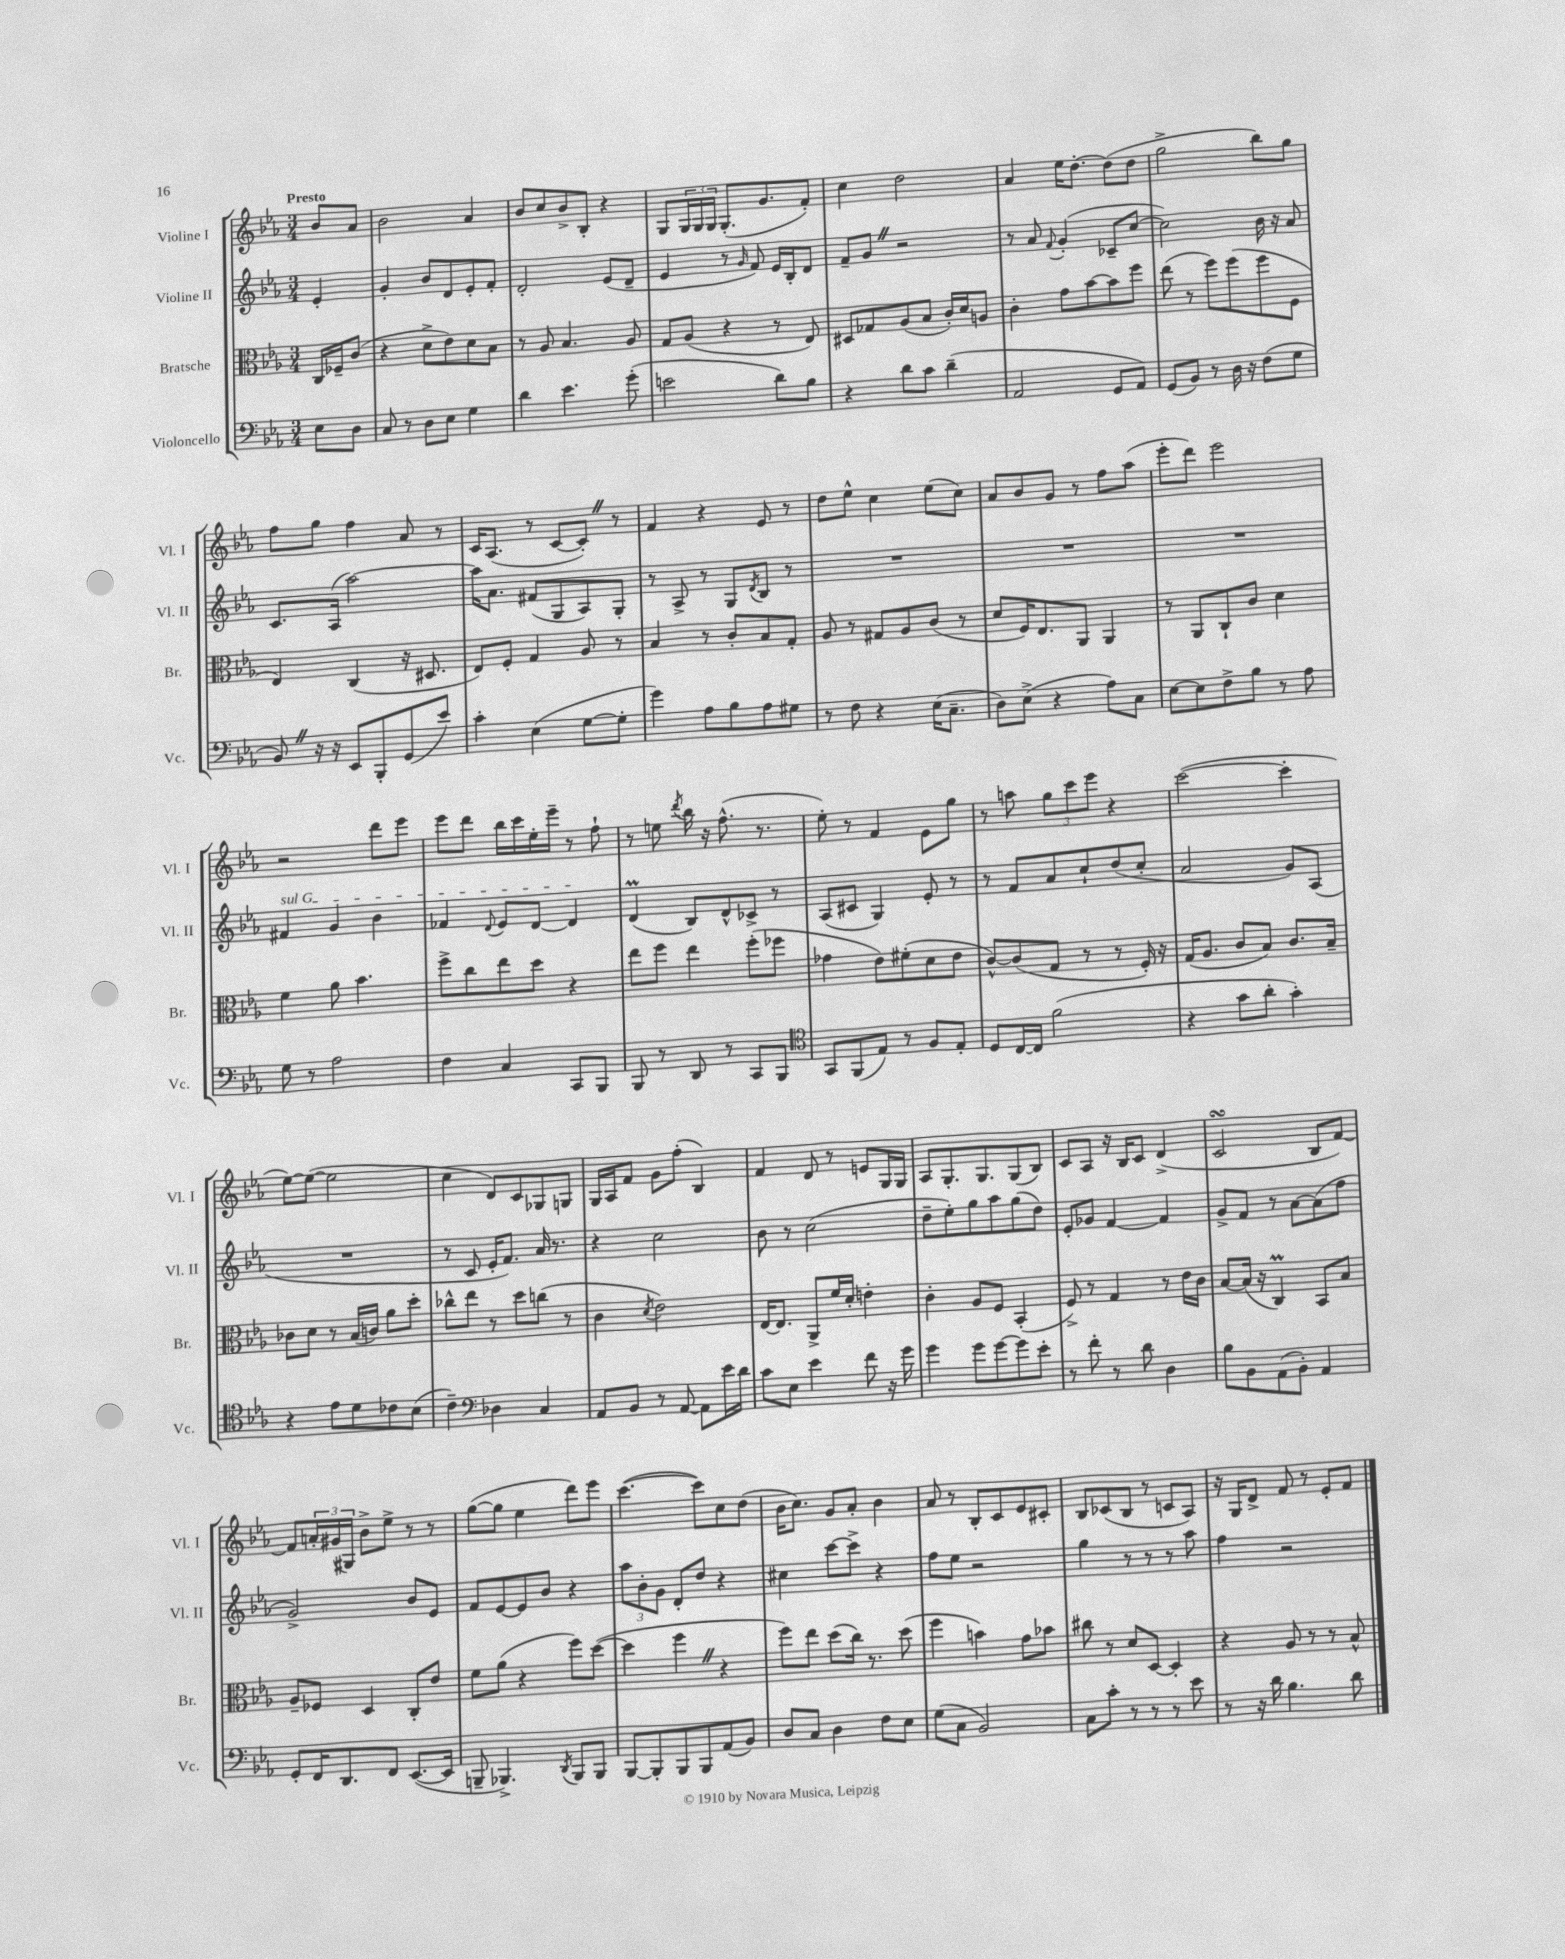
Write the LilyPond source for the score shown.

<<
\new StaffGroup <<
\new Staff = "s0" \with { instrumentName = "Violine I" shortInstrumentName = "Vl. I" } {
    \clef treble \key ees \major \numericTimeSignature \time 3/4 \partial 4 \tempo "Presto"
    bes'8 aes'8 |
    bes'2 aes'4 |
    bes'8 c''8 bes'8-> bes8-. r4 |
    g8 \tuplet 3/2 { g16 g16 g16 } g8.-.( g'8. f'8-.) |
    c''4 d''2 |
    aes'4 ees''16 d''8.~-. d''8( d''8 |
    g''2-> bes''8) g''8 |
    f''8 g''8 f''4 aes'8 r8 |
    c'16 aes8.( r8 c'8~ c'8-.) \once \override BreathingSign.text = \markup { \musicglyph "scripts.caesura.straight" } \breathe r8 |
    f'4 r4 ees'8 r8 |
    d''8 ees''8-^ c''4 ees''8( c''8) |
    aes'8 bes'8 g'8 r8 f''8 aes''8( |
    ees'''8-. d'''8) ees'''2 |
    r2 d'''8 ees'''8 |
    ees'''8 d'''8 bes''16 c'''16 ees''16-. ees'''16-- r8 f''8-! |
    r8 e''8 \acciaccatura { d'''8 } bes''16 r16 f''8.-^( r8. |
    ees''8-.) r8 f'4 ees'8 g''8 |
    r8 a''8 \tuplet 3/2 { g''8 c'''8 ees'''8 } r4 |
    c'''2~( c'''4-. |
    ees''8~) ees''8~( ees''2 |
    c''4 d'8) c'8 ges8 g8 |
    g16 aes16 f'8 g'8 f''8-.( bes4) |
    f'4 d'8 r8 e'8 g16 g16 |
    aes8 g8.-. g8. g8( bes8) |
    c'8 aes8 r16 bes16 c'8 d'4->( |
    c'2\turn bes8 f'8~) |
    f'8 \tuplet 3/2 { a'16-. gis'16( gis16) } bes'8-> ees''8-> r8 r8 |
    g''8~( g''8 ees''4 d'''8) ees'''8 |
    c'''4.~( c'''8) c''8 d''8( |
    bes'16 c''8.) g'8 aes'8-. bes'4 |
    aes'8 r8 bes8-. c'8 ees'8 cis'8-. |
    bes8 ces'8( bes8 r8 c'8 aes8) |
    r16 g16 d'8-> f'8 r8 ees'8-. f'8 \bar "|." |
}
\new Staff = "s1" \with { instrumentName = "Violine II" shortInstrumentName = "Vl. II" } {
    \clef treble \key ees \major \numericTimeSignature \time 3/4 \partial 4
    ees'4-. |
    g'4-. bes'8 d'8 ees'8-. f'8-. |
    d'2-. ees'8( d'8-- |
    ees'4 r8 \grace { g'16 } f'8) ees'16 bes16-. d'8 |
    f'8-- g'8 \once \override BreathingSign.text = \markup { \musicglyph "scripts.caesura.straight" } \breathe r2 |
    r8 aes'8 \appoggiatura { f'8 } g'4-.( ces'8-- c''8~ |
    c''2) bes'16 r16 aes'8 |
    c'8. aes16( aes''2~) |
    aes''16 aes'8. fis'8( g8 aes8) g8-. |
    r8 aes8-> r8 g8 \acciaccatura { d'8 } bes8 r8 |
    R2. |
    R2. |
    R2. |
    \once \override TextSpanner.bound-details.left.text = \markup { \italic "sul G" } fis'4\startTextSpan g'4 bes'4 |
    fes'4 \appoggiatura { d'8 } ees'8 d'8~ d'4\stopTextSpan |
    d'4\prall( bes8) d'8-^ ces'8-> r8 |
    aes8( cis'8 g4) ees'8-. r8 |
    r8 f'8 aes'8 c''8-! d''8( c''8-. |
    aes'2 g'8) aes8( |
    R2. |
    r8 c'8 ees'16-. f'8.) aes'16 r8. |
    r4 c''2 |
    bes'8 r8 c''2( |
    d''8-- ees''8-.) g''8 aes''8 g''8( d''8) |
    ees'8-. ges'8 f'4~ f'4 |
    g'8-> f'8 r8 aes'8~ aes'8( f''8 |
    g'2->) bes'8 ees'8 |
    f'8 ees'8~ ees'8 bes'8 r4 |
    \tuplet 3/2 { aes''8 bes'8-. g'8 } d'8-. d''8 r4 |
    cis''4 c'''8~ c'''8-> r4 |
    f''8 ees''8 r2 |
    g''4 r8 r8 r8 aes''8 |
    f''4 r2 \bar "|." |
}
\new Staff = "s2" \with { instrumentName = "Bratsche" shortInstrumentName = "Br." } {
    \clef alto \key ees \major \numericTimeSignature \time 3/4 \partial 4
    c16 fes16-- c'8( |
    r4 d'8-> ees'8) d'8 bes8 |
    r8 aes8 bes4. aes8 |
    g8 aes8( r4 r8 ees8) |
    dis8 ges8 aes8( bes8 c'16-.) d'16 a8 |
    c'4-. g'8 bes'8~ bes'8 f''8 |
    ees''8( r8 f''8) f''8( f''8 f8 |
    ees4) c4( r16 dis8. |
    ees8) f8-. g4 aes8 r8 |
    bes4 r8 c'8-. bes8 g8-. |
    aes8 r8 gis8 aes8 c'8( r8 |
    d'8 f16) ees8. aes,8 aes,4 |
    r8 aes,8 c8-! c'8 d'4 |
    f'4 aes'8 bes'4. |
    f''8-> c''8 ees''8 d''8 r4 |
    ees''8 f''8 ees''4 f''8-.( fes''8 |
    ges'4 ees'8) fis'8-.( d'8 ees'8 |
    c'8~-^) c'8( g8 r8 r8 f16-.) r16 |
    g16( aes8. c'8 bes8) c'8. bes16-- |
    ces'8 d'8 r8 bes16( c'16) aes'8 d''8-. |
    ces''8-^ ees''8 r8 d''8 c''8( r8 |
    c'4 \acciaccatura { d'8 } ees'2) |
    ees16~ ees8. aes,8-> f'16 d'16-. e'4-. |
    c'4-. aes8 f8 bes,4-.( |
    f8->) r8 g4 r8 ees'16 c'16 |
    bes8~ bes16( r16 c4\prall) bes,8 bes8 |
    aes8-- fes8 d4 c8-. ees'8 |
    f'8 aes'8( r4 f''8) d''8~( |
    d''4 f''4 \once \override BreathingSign.text = \markup { \musicglyph "scripts.caesura.straight" } \breathe r4 |
    f''8) ees''8 d''8( c''16) r8. d''8( |
    f''4 b'4) g'8 bes'8 |
    cis''8 r8 d'8 d8~ d4-. |
    r4 aes8 r8 r8 bes8-^ \bar "|." |
}
\new Staff = "s3" \with { instrumentName = "Violoncello" shortInstrumentName = "Vc." } {
    \clef bass \key ees \major \numericTimeSignature \time 3/4 \partial 4
    ees8 d8 |
    c8 r8 d8 ees8 g4 |
    d'4 ees'4. g'8-.( |
    e'2 d'8) bes8 |
    r4 d'8 c'8 d'4--( |
    aes,2 g,8 aes,8) |
    g,8( bes,8) r8 d16 r16 f8( g8 |
    bes,8) \once \override BreathingSign.text = \markup { \musicglyph "scripts.caesura.straight" } \breathe r16 r16 ees,8 bes,,8-. g,8( ees'8) |
    c'4-. ees4( g8~ g8-. |
    g'4) aes8 bes8 aes8 gis8 |
    r8 f8 r4 ees16( c8.-- |
    d8) ees8->( r4 aes8) c8 |
    ees8~ ees8 f8-> bes8 r8 aes8 |
    g8 r8 aes2 |
    f4 c4 c,8 bes,,8 |
    bes,,8 r8 d,8 r8 c,8 bes,,8 |
    \clef tenor g,8 f,8( ees8) r8 f8 ees8-. |
    d8 c16~ c16 f'2( |
    r4 g'8 aes'8-. g'4-.) |
    r4 ees'8 d'8 ces'8 bes8( |
    c'4--) \clef bass des4 c4 |
    aes,8 bes,8 r8 aes,8~ aes,8 ees'16 d'16 |
    c'8 ees8 ees'4 f'8 r16 g'16 |
    g'4 g'8 g'8~ g'8 ees'8-. |
    r8 f'8-. r8 d'8 d4 |
    bes8 bes,8 aes,8( bes,8-.) aes,4 |
    g,8-. f,16 d,8. f,8 ees,8.~( ees,16 |
    b,,8-- bes,,4.->) \acciaccatura { d,8 } bes,,8 bes,,8 |
    bes,,8~ bes,,8-. bes,,8 bes,,8 aes,8( bes,8) |
    d8 c8 d4 f8 ees8 |
    g8( c8 bes,2) |
    c8 c'8-. r8 r8 r8 ees'8 |
    r8 r16 d'16 bes4. d'8 \bar "|." |
}
>>
>>
\layout { \context { \Score \remove "Bar_number_engraver" } }
